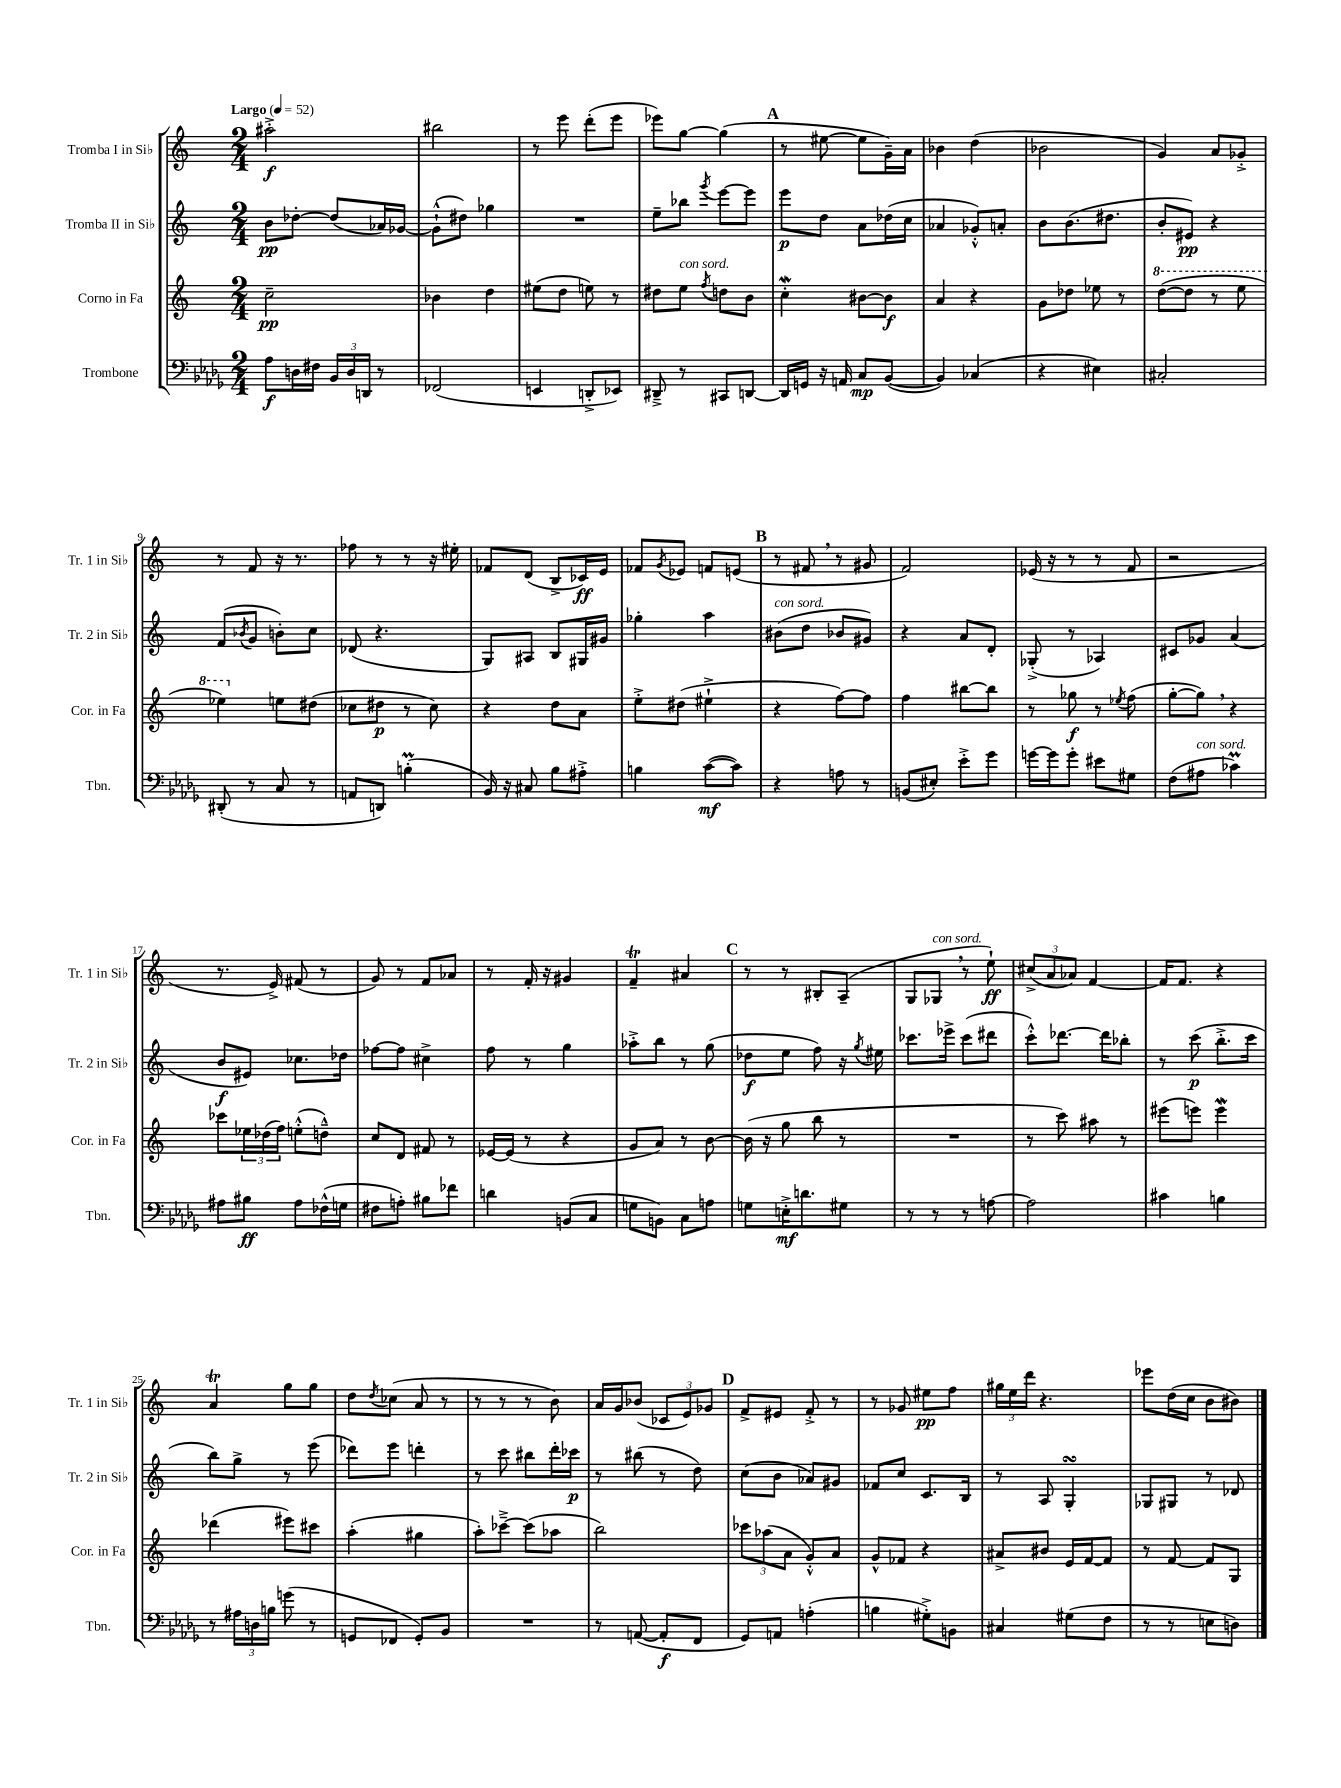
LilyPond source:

<<
\new StaffGroup <<
\new Staff = "s0" \with { instrumentName = "Tromba I in Sib" shortInstrumentName = "Tr. 1 in Sib" } {
    \clef treble \key c \major \numericTimeSignature \time 2/4 \tempo "Largo" 4 = 52
    ais''2-.->\f |
    bis''2 |
    r8 e'''8 d'''8-.( e'''8 |
    ees'''8) g''8~ g''4( |
    \mark \markup { \bold "A" } r8 eis''8~ eis''8 g'16--) a'16 |
    bes'4 d''4( |
    bes'2 |
    g'4) a'8 ges'8-.-> |
    r8 f'8 r16 r8. |
    fes''8 r8 r8 r16 eis''16-. |
    fes'8 d'8( b8-> ces'16\ff) e'16 |
    fes'8 \acciaccatura { g'8 } ees'8 f'8 e'8( |
    \mark \markup { \bold "B" } r8 fis'8 \breathe r8 gis'8 |
    f'2) |
    ees'16( r16 r8 r8 f'8 |
    r2 |
    r8. e'16->) fis'8( r8 |
    g'8) r8 f'8 aes'8 |
    r8 f'16-. r16 gis'4 |
    f'4--\trill ais'4 |
    \mark \markup { \bold "C" } r8 r8 bis8-. a8--( |
    g8 ges8^\markup { \italic "con sord." } \breathe r8 e''8-!\ff) |
    \tuplet 3/2 { cis''8->( a'8 aes'8) } f'4~ |
    f'16 f'8. r4 |
    a'4\trill g''8 g''8 |
    d''8 \acciaccatura { d''8 } ces''8( a'8 r8 |
    r8 r8 r8 b'8) |
    a'16 g'16 bes'8( \tuplet 3/2 { ces'8 e'8) ges'8 } |
    \mark \markup { \bold "D" } f'8-> eis'8 f'8-.-> r8 |
    r8 ges'8 eis''8\pp f''8 |
    \tuplet 3/2 { gis''16 e''16 d'''16 } r4. |
    ees'''8 d''16( c''16 b'8 bis'8) \bar "|." |
}
\new Staff = "s1" \with { instrumentName = "Tromba II in Sib" shortInstrumentName = "Tr. 2 in Sib" } {
    \clef treble \key c \major \numericTimeSignature \time 2/4
    b'8\pp des''8~-. des''8( aes'16) ges'16~ |
    ges'8-!-^( dis''8) ges''4 |
    R2 |
    e''8-- bes''8 \acciaccatura { g'''8 } e'''8~ e'''8 |
    \mark \markup { \bold "A" } e'''8\p d''8 a'8 des''16( c''16 |
    aes'4 ges'8-.-^) a'8-. |
    b'8 b'8.( dis''8. |
    b'8-. eis'8\pp) r4 |
    f'8( \acciaccatura { bes'8 } g'8 b'8-.) c''8 |
    des'8( r4. |
    g8) ais8 b8 gis16 gis'16 |
    ges''4-. a''4 |
    \mark \markup { \bold "B" } bis'8^\markup { \italic "con sord." }( d''8 bes'8 gis'8) |
    r4 a'8 d'8-. |
    ges8-.->( r8 aes4) |
    cis'8 ges'8 a'4( |
    b'8\f eis'8) ces''8. des''16 |
    fes''8~ fes''8 cis''4-> |
    f''8 r8 g''4 |
    aes''8-.-> b''8 r8 g''8( |
    \mark \markup { \bold "C" } des''8\f e''8 f''8) r16 \acciaccatura { g''8 } eis''16 |
    ces'''8. ees'''16-> ces'''8( dis'''8 |
    c'''8-.-^) des'''8.~ des'''16 bes''8-. |
    r8 c'''8\p( b''8.-.-> c'''16 |
    b''8) g''8-> r8 e'''8( |
    des'''8) e'''8 d'''4-. |
    r8 c'''8 bis''8 d'''16-. ces'''16\p |
    r8 bis''8( r8 d''8) |
    \mark \markup { \bold "D" } c''8( b'8 aes'8) gis'8 |
    fes'8 c''8 c'8. b16 |
    r8 a8 g4-.\turn |
    ges8 gis8 r8 des'8 \bar "|." |
}
\new Staff = "s2" \with { instrumentName = "Corno in Fa" shortInstrumentName = "Cor. in Fa" } {
    \clef treble \key c \major \numericTimeSignature \time 2/4
    c''2--\pp |
    bes'4 d''4 |
    eis''8( d''8 e''8) r8 |
    dis''8 e''8^\markup { \italic "con sord." } \acciaccatura { f''8 } d''8 b'8 |
    \mark \markup { \bold "A" } c''4-.\mordent bis'8~ bis'8\f |
    a'4 r4 |
    g'8 des''8 ees''8 r8 |
    \ottava #1 d'''8~( d'''8 r8 e'''8 |
    ees'''4) \ottava #0 e''!8 dis''8( |
    ces''8 dis''8\p r8 ces''8) |
    r4 d''8 a'8 |
    e''8-.-> dis''8( eis''4-!-> |
    \mark \markup { \bold "B" } r4 f''8~) f''8 |
    f''4 bis''8~ bis''8 |
    r8 ges''8\f r8 \acciaccatura { ees''8 } f''8( |
    g''8~-. g''8) \breathe r4 |
    ces'''8 \tuplet 3/2 { ees''16 des''16( f''16) } e''8-.-^( d''8---^) |
    c''8 d'8 fis'8 r8 |
    ees'16~ ees'16( r8 r4 |
    g'8 a'8) r8 b'8~ |
    \mark \markup { \bold "C" } b'16( r16 g''8 b''8 r8 |
    R2 |
    r8 c'''8) ais''8 r8 |
    eis'''8( e'''8) e'''4\mordent |
    des'''4( eis'''8) cis'''8 |
    a''4-.( gis''4 |
    a''8-.) ces'''8~---> ces'''8( aes''8 |
    b''2) |
    \mark \markup { \bold "D" } \tuplet 3/2 { ces'''8 aes''8( a'8 } g'8-.-^) a'8 |
    g'8-^ fes'8 r4 |
    ais'8-> bis'8 e'16 f'16~ f'8 |
    r8 f'8~ f'8 g8 \bar "|." |
}
\new Staff = "s3" \with { instrumentName = "Trombone" shortInstrumentName = "Tbn." } {
    \clef bass \key des \major \numericTimeSignature \time 2/4
    aes8\f d16 fis16 \tuplet 3/2 { bes,16 d16 d,16 } r8 |
    fes,2( |
    e,4 d,8-.-> ees,8) |
    dis,8---> r8 cis,8 d,8~ |
    \mark \markup { \bold "A" } d,16 g,16 r16 a,16 c8\mp bes,8~( |
    bes,4) ces4( |
    r4 eis4) |
    cis2-. |
    dis,8-.( r8 c8 r8 |
    a,8 d,8) b4-.\prall( |
    bes,16) r16 cis8 bes8 ais8-.-> |
    b4 c'8~\mf( c'8) |
    \mark \markup { \bold "B" } r4 a8 r8 |
    b,8( eis8-.) ees'8-.-> ges'8 |
    g'16~ g'16 g'8-. eis'8 gis8 |
    f8( ais8^\markup { \italic "con sord." } ces'4\prall) |
    ais8 bis8\ff ais8 fes16-^( g16 |
    fis8 a8-.) bis8 fes'8 |
    d'4 b,8( c8 |
    g8 b,8) c8 a8 |
    \mark \markup { \bold "C" } g8 e16-.->\mf d'8. gis8 |
    r8 r8 r8 a8~ |
    a2 |
    cis'4 b4 |
    r8 \tuplet 3/2 { ais16 d16 b16 } g'8( r8 |
    g,8 fes,8 g,8-.) bes,8 |
    R2 |
    r8 a,8~( a,8-.\f f,8 |
    \mark \markup { \bold "D" } ges,8) a,8 a4-.( |
    b4 gis8-.->) b,8 |
    cis4 gis8( f8 |
    r8 r8 e8 d8) \bar "|." |
}
>>
>>
